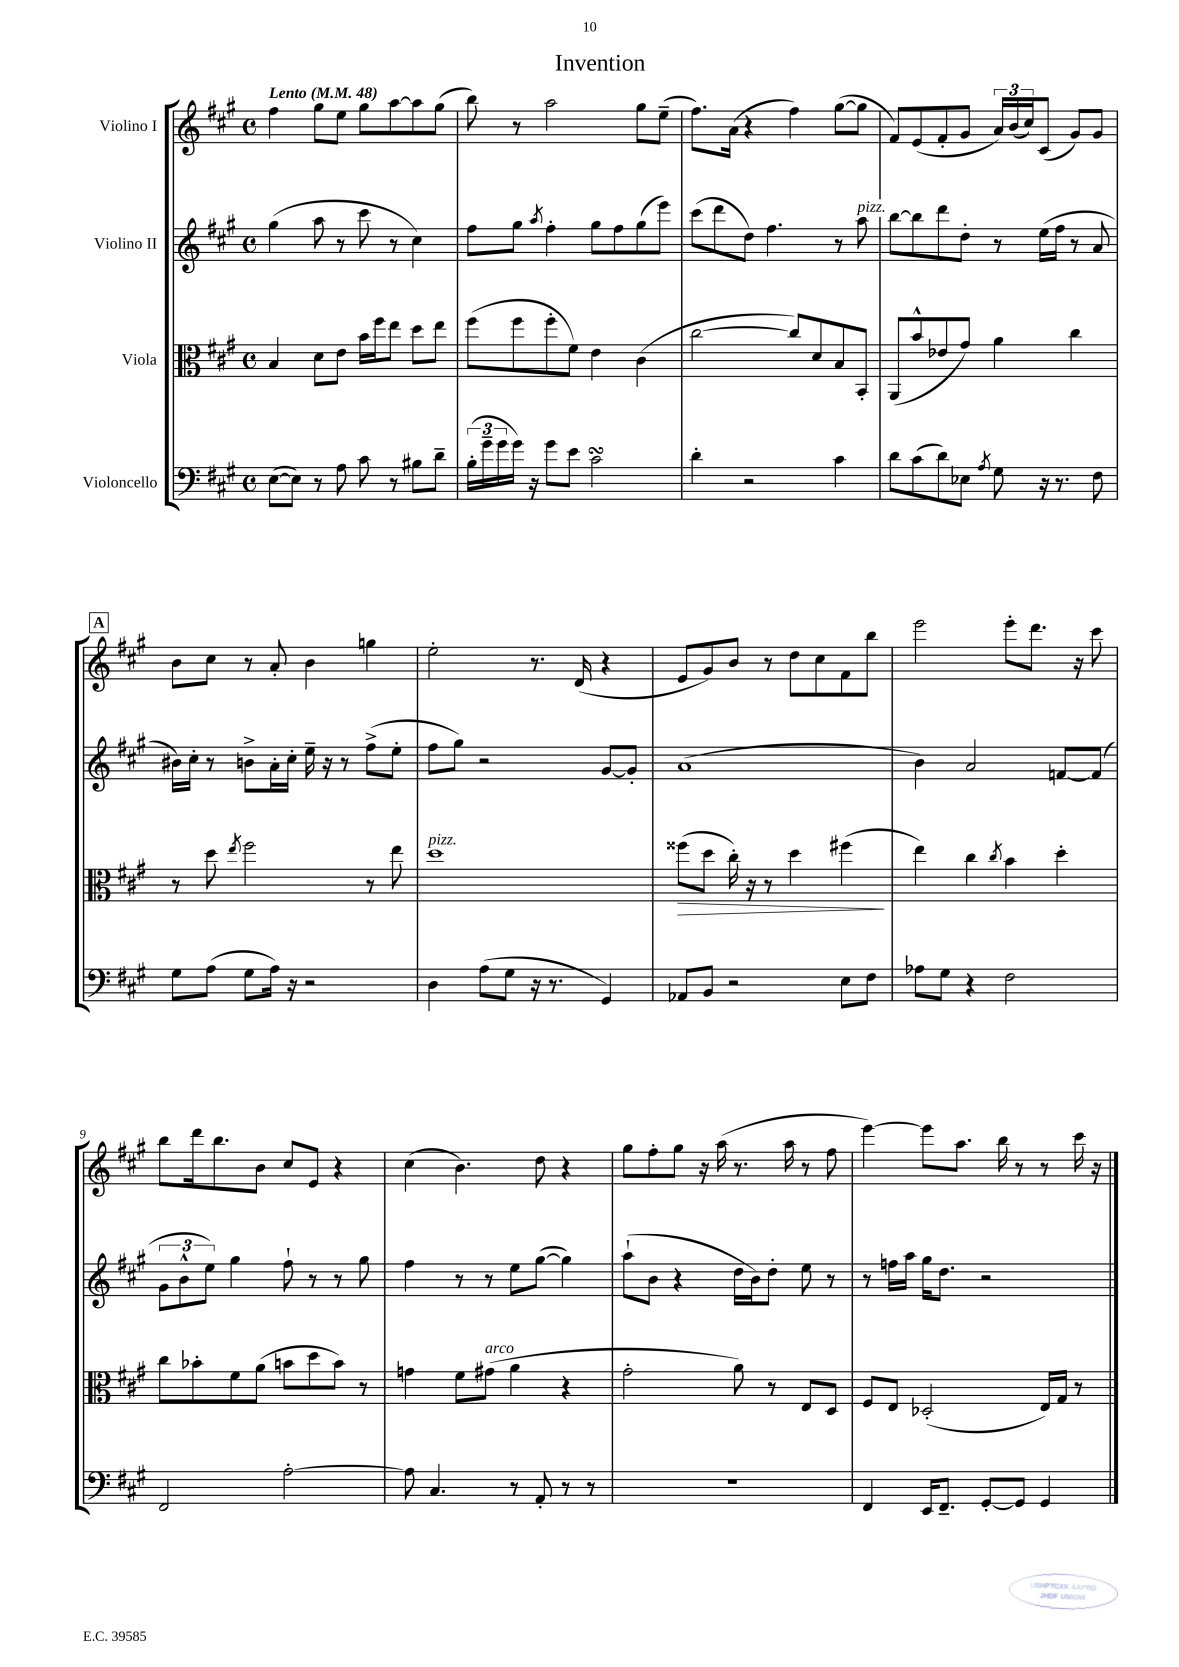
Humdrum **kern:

**kern	**kern	**dynam	**kern	**kern
*part4	*part3	*part3	*part2	*part1
*staff4	*staff3	*staff3	*staff2	*staff1
*I"Violoncello	*I"Viola	*	*I"Violino II	*I"Violino I
*clefF4	*clefC3	*	*clefG2	*clefG2
*k[f#c#g#]	*k[f#c#g#]	*	*k[f#c#g#]	*k[f#c#g#]
*M4/4	*M4/4	*	*M4/4	*M4/4
*met(c)	*met(c)	*	*met(c)	*met(c)
*MM48	*MM48	*	*MM48	*MM48
=1	=1	=1	=1	=1
!	!	!	!	!LO:TX:a:B:t=Lento
([8E\L	4B/	.	(4gg#\	4ff#\
8E\J])	.	.	.	.
8r	8d\L	.	8aa\	8gg#\L
8A\	8e\J	.	8r	8ee\J
8c#\	16b\LL	.	8ccc#\	8gg#\L
.	16ff#\J	.	.	.
8r	8ee\J	.	8r	[8aa\
8B#X\L	8dd\L	.	4cc#\)	8aa\]
8d~\J	8ee\J	.	.	(8gg#\J
=2	=2	=2	=2	=2
(24B'\LL	(8ff#\L	.	8ff#\L	8bb\)
24g#~\	.	.	.	.
24g#\	.	.	.	.
16g#\JJ)	8ff#\	.	8gg#\J	8r
16r	.	.	.	.
.	.	.	8qaa/	.
8g#\L	8ff#'\	.	4ff#'\	2aa\
8e\J	8f#\J)	.	.	.
2c#sSsS\	4e\	.	8gg#\L	.
.	.	.	8ff#\	.
.	(4c#\	.	(8gg#\	8gg#\L
.	.	.	8eee\J)	(8ee~\J
=3	=3	=3	=3	=3
4d'\	[2cc#\	.	(8ccc#\L	8.ff#\L)
.	.	.	8ddd\	.
.	.	.	.	(16a\Jk
2r	.	.	8dd\J)	4r
.	.	.	4.ff#\	.
.	8cc#/L])	.	.	4ff#\)
.	8d/	.	.	.
4c#\	8B/	.	8r	([8gg#\L
!	!	!	!LO:TX:a:i:t=pizz.	!
.	8BB'/J	.	8aa\	8gg#\J]
=4	=4	=4	=4	=4
8d\L	(8AA/L	.	[8bb\L	8f#/L)
(8c#\	8b^^/	.	8bb\]	(8e/
8d\)	8e-X/	.	8ddd\	8f#'/
8E-X\J	8g#/J)	.	8dd'\J	8g#/J
8qA/	.	.	.	.
8G#\	4a\	.	8r	24a/LL)
.	.	.	.	(24b/
.	.	.	.	24cc#/J)
16r	.	.	(16ee\LL	(8c#/J
8.r	.	.	16ff#\JJ	.
.	4cc#\	.	8r	8g#/L)
8F#\	.	.	8a/	8g#/J
!!LO:LB:g=z
!!LO:REH:place=s1:t=A
=5	=5	=5	=5	=5
8G#\L	8r	.	16b#X\LL)	8b\L
.	.	.	16cc#'\JJ	.
(8A\J	8dd\	.	8r	8cc#\J
.	8qee/	.	.	.
8G#\L	2ff#\	.	8bn^\L	8r
16A\Jk)	.	.	16a'\L	8a'/
16r	.	.	16cc#'\JJ	.
2r	.	.	16ee~\	4b\
.	.	.	16r	.
.	.	.	8r	.
.	8r	.	(8ff#^\L	4ggn\
.	8ee\	.	8ee'\J	.
=6	=6	=6	=6	=6
!	!LO:TX:a:i:t=pizz.	!	!	!
4D\	1dd	.	8ff#\L	2ee'\
.	.	.	8gg#\J)	.
(8A\L	.	.	2r	.
8G#\J	.	.	.	.
16r	.	.	.	8.r
8.r	.	.	.	.
.	.	.	.	(16d/
4GG#/)	.	.	[8g#/L	4r
.	.	.	8g#'/J]	.
=7	=7	=7	=7	=7
!	!	!LO:HP:b	!	!
8AA-X/L	(8ff##X\L	>	(1a	8e/L
8BB/J	8dd\J	.	.	8g#/)
2r	16cc#'\)	.	.	8b/J
.	16r	.	.	.
.	8r	.	.	8r
.	4dd\	.	.	8dd\L
.	.	.	.	8cc#\
8E\L	(4ff#X\	.	.	8f#\
8F#\J	.	.	.	8bb\J
.	.	]	.	.
=8	=8	=8	=8	=8
8A-X\L	4ee\)	.	4b\)	2eee\
8G#\J	.	.	.	.
4r	4cc#\	.	2a/	.
.	8qcc#/	.	.	.
2F#\	4b\	.	.	8eee'\L
.	.	.	.	8.ddd\J
.	4dd'\	.	[8fn/L	.
.	.	.	.	16r
.	.	.	(8f/J]	8ccc#\
!!LO:LB:g=z
=9	=9	=9	=9	=9
2FF#/	8cc#\L	.	12g#\L	8bb\L
.	.	.	12b^^\	.
.	8b-X'\	.	.	16ddd\k
.	.	.	12ee\J)	.
.	.	.	.	8.bb\
.	8f#\	.	4gg#\	.
.	(8a\J	.	.	8b\J
[2A'\	8bn\L	.	8ff#`\	8cc#/L
.	8dd\	.	8r	8e/J
.	8b\J)	.	8r	4r
.	8r	.	8gg#\	.
=10	=10	=10	=10	=10
8A\]	4gn\	.	4ff#\	(4cc#\
4.C#/	.	.	.	.
.	8f#\L	.	8r	4.b\)
!	!LO:TX:a:i:t=arco	!	!	!
.	(8g#X\J	.	8r	.
8r	4a\	.	8ee\L	.
8AA'/	.	.	([8gg#\J	8dd\
8r	4r	.	4gg#\])	4r
8r	.	.	.	.
=11	=11	=11	=11	=11
1r	2g#'\	.	(8aa`\L	8gg#\L
.	.	.	8b\J	8ff#'\
.	.	.	4r	8gg#\J
.	.	.	.	16r
.	.	.	.	(16aa\
.	8a\)	.	16dd\LL	8.r
.	.	.	16b\J)	.
.	8r	.	8dd'\J	.
.	.	.	.	16aa\
.	8E/L	.	8ee\	8r
.	8D/J	.	8r	8ff#\
=12	=12	=12	=12	=12
4FF#/	8F#/L	.	8r	[4eee\)
.	8E/J	.	16ffn\LL	.
.	.	.	16aa\JJ	.
16EE/KL	(2D-X'/	.	16gg#\KL	8eee\L]
8.FF#~/J	.	.	8.dd\J	.
.	.	.	.	8.aa\J
[8GG#'/L	.	.	2r	.
.	.	.	.	16bb\
8GG#/J]	.	.	.	8r
4GG#/	16E/LL)	.	.	8r
.	16G#/JJ	.	.	.
.	8r	.	.	16ccc#\
.	.	.	.	16r
==	==	==	==	==
*-	*-	*-	*-	*-
